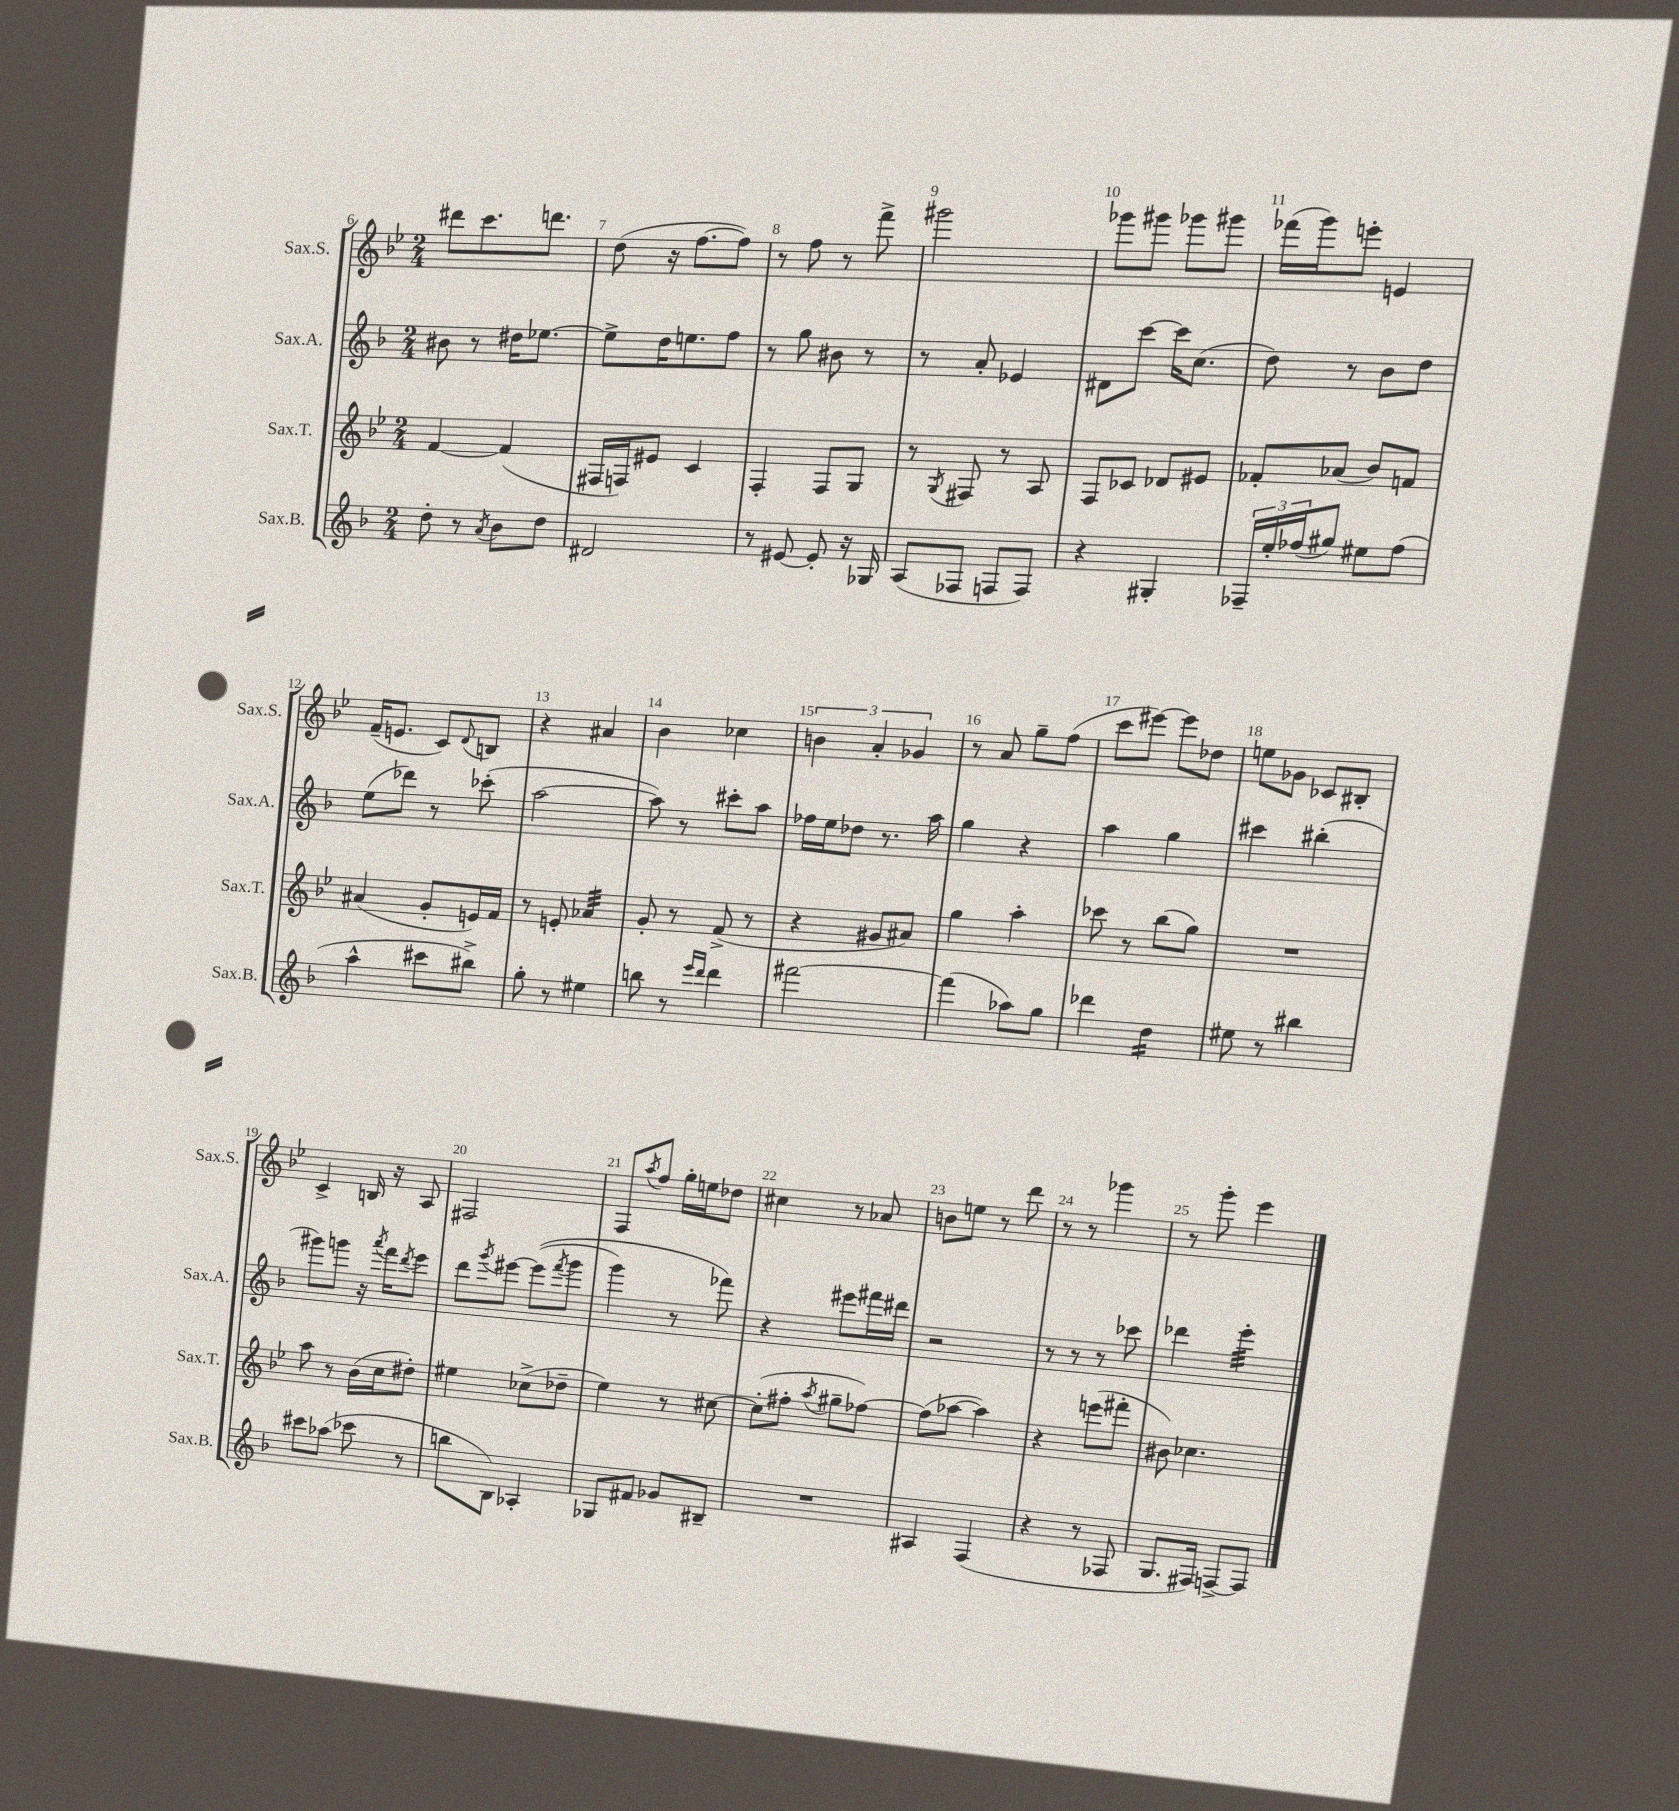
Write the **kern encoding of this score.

**kern	**kern	**kern	**kern
*staff4	*staff3	*staff2	*staff1
*clefG2	*clefG2	*clefG2	*clefG2
*k[b-]	*k[b-e-]	*k[b-]	*k[b-e-]
*M2/4	*M2/4	*M2/4	*M2/4
8dd'\	[4f/	8b#\	8ddd#\L
8r	.	8r	8.ccc\
8qa/	.	.	.
8b-\L	(4f/]	16dd#\LK	.
.	.	[8.ee-\J	8.ddd\J
8dd\J	.	.	.
=	=	=	=
2d#/	16F#/LL	8ee-^\]L	(8dd\
.	16F/J)	.	.
.	8e#/J	16dd\K	16r
.	.	8.ee\	[8.ff\L
.	4c/	.	.
.	.	8ff\J	8ff\]J)
=	=	=	=
8r	4F'/	8r	8r
[8e#/	.	8gg\	8ff\
8e#'/]	8F/L	8b#\	8r
16r	8G/J	8r	8fff^\
16G-/	.	.	.
=	=	=	=
(8A/L	8r	8r	2ggg#\
.	8qG/	.	.
8F-/J	8F#/	8a'/	.
8F/L	8r	4e-/	.
8F/J)	8A/	.	.
=	=	=	=
4r	8F/L	8d#\L	8ggg-\L
.	8c-/J	[8ccc\J	8ggg#\J
4G#'/	8d-/L	16ccc\]LK	8ggg-\L
.	.	(8.cc\J	.
.	8e#/J	.	8ggg#\J
=	=	=	=
24F-~/LL	8f-'/L	8dd\)	(16fff-\LL
24ee'/	.	.	.
.	.	.	16ggg\J)
(24ff-/J	.	.	.
8gg#/J)	(8a-/J	8r	8eee'\J
8ee#\L	8b-/L)	8b-\L	4e/
(8ff-\J	8f/J	8dd\J	.
=	=	=	=
4aa^^\	(4a#/	(8ee\L	(16f~/LK
.	.	.	8.e/J
.	.	8ddd-\J)	.
8ccc#\L	8g'/L	8r	8c/L)
.	.	.	8qqd/
8bb#^\J)	16e/L)	(8ccc-'\	8B/J
.	16f/JJ	.	.
=	=	=	=
8gg'\	8r	[2aa\	4r
8r	8e'/	.	.
4ee#\	4a-/	.	4a#/
=	=	=	=
8bb\	8g'/	8aa\])	4b-\
8r	8r	8r	.
16qqeee/LL	.	.	.
16qqddd/JJ	.	.	.
4ddd\	(8f^/	8ccc#'\L	4cc-\
.	8r	8aa\J	.
=	=	=	=
[2fff#\	4r	16ff-\LL	6b\
.	.	16ee\J	.
.	.	8dd-\J	.
.	.	.	6a'/
.	8g#/L	8.r	.
.	.	.	6g-/
.	8a#/J)	.	.
.	.	16aa\	.
=	=	=	=
(4fff#\]	4gg\	4gg\	8r
.	.	.	8a/
8aa-\L)	4aa'\	4r	8gg~\L
8gg\J	.	.	(8ff\J
=	=	=	=
4ddd-\	8ccc-\	4aa\	8ccc\L
.	8r	.	[8eee#\J)
4dd\	(8bb-\L	4gg\	8eee#\]L
.	8gg\J)	.	8dd-\J
=	=	=	=
8ee#\	2r	4ccc#\	8ee\L
8r	.	.	8g-\J
4bb#\	.	(4bb#'\	8c-/L
.	.	.	8B#'/J
=	=	=	=
8ccc#\L	8aa\	8ggg#\L)	4c^/
(8aa-\J	8r	8ggg\J	.
8ccc-\	(16b-\LL	16r	16B/
.	.	8qaaa/	.
.	16cc\J	16fff\LK	16r
.	.	8qddd/	.
8r	8dd#'\J)	8eee\J	8A/
=	=	=	=
8bb\L	4ee#\	8ddd\L	2F#/
.	.	8qggg/	.
8B-\J)	.	[8eee#\J	.
4A-'/	(8cc-^\L	&((8eee#\]L	.
.	.	8qfff/	.
.	8dd-~\J	8ggg\J	.
=	=	=	=
8G-/L	4ee-\)	4ggg\)	8F/L
.	.	.	8qaa/
8f#/J	.	.	8ff/J
8g-/L	8r	8r	16gg'\LL
.	.	.	16ee\J
8B#~/J	[8cc#\	8fff-\&)	8dd-\J
=	=	=	=
2r	(8cc#'\]L	4r	4cc#\
.	8ff#'\J	.	.
.	8qaa/	.	.
.	8gg#~\L	8eee#\L	8r
.	[8ff-\J)	16fff#\L	8a-/
.	.	16ddd#\JJ	.
=	=	=	=
4A#/	(8ff-\]L	2r	8b\L
.	[8aa-\J	.	8ee\J
(4F/	4aa-\])	.	8r
.	.	.	8ddd\
=	=	=	=
4r	4r	8r	8r
.	.	8r	8r
8r	(8eee\L	8r	4ggg-\
8F-/	8fff#'\J	8ccc-\	.
=	=	=	=
8.G/L	8b#\)	4ddd-\	8r
.	4.cc-\	.	8ggg'\
16F#/Jk)	.	.	.
[8F^/L	.	4eee'\	4eee-\
8F/]J	.	.	.
==	==	==	==
*-	*-	*-	*-
